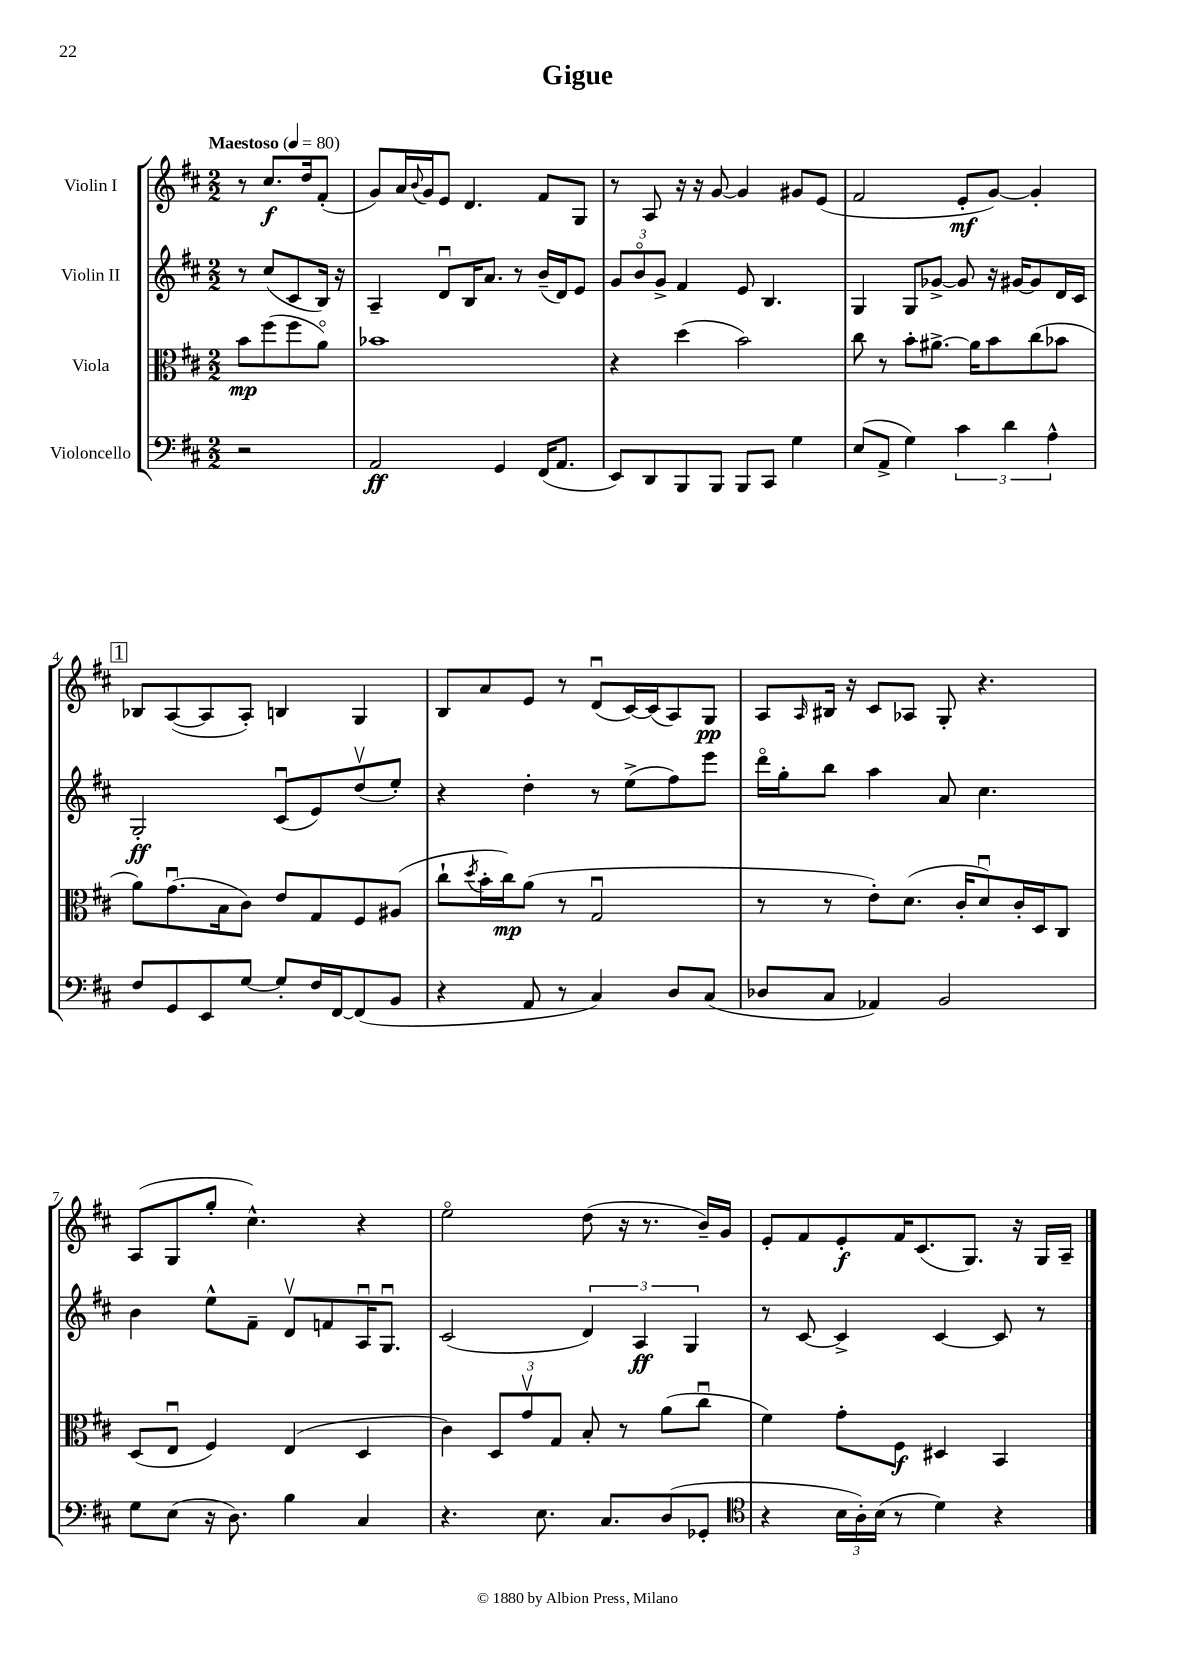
\header { title = "Gigue" }
<<
\new StaffGroup <<
\new Staff = "s0" \with { instrumentName = "Violin I" } {
    \clef treble \key d \major \numericTimeSignature \time 2/2 \partial 2 \tempo "Maestoso" 4 = 80
    r8 cis''8.\f d''16 fis'8-.( |
    g'8) a'16 \appoggiatura { b'8 } g'16 e'8 d'4. fis'8 g8 |
    r8 a8 r16 r16 g'8~ g'4 gis'8 e'8( |
    fis'2 e'8-.\mf g'8~) g'4-. |
    \mark \markup { \box "1" } bes8 a8~( a8 a8-.) b4 g4 |
    b8 a'8 e'8 r8 d'8\downbow( cis'16~) cis'16( a8) g8\pp |
    a8 \grace { a16 } bis16 r16 cis'8 aes8 g8-. r4. |
    a8( g8 g''8-. cis''4.-^) r4 |
    e''2\flageolet d''8( r16 r8. b'16--) g'16 |
    e'8-. fis'8 e'8-.\f fis'16 cis'8.( g8.) r16 g16 a16-- \bar "|." |
}
\new Staff = "s1" \with { instrumentName = "Violin II" } {
    \clef treble \key d \major \numericTimeSignature \time 2/2 \partial 2
    r8 cis''8( cis'8 b16) r16 |
    a4-- d'8\downbow b16 a'8. r8 b'16--( d'16) e'8 |
    \tuplet 3/2 { g'8 b'8\flageolet g'8-> } fis'4 e'8 b4. |
    g4 g8 ges'8~-> ges'8 r16 gis'16~ gis'8 d'16 cis'16 |
    \mark \markup { \box "1" } g2-.\ff cis'8\downbow( e'8) d''8\upbow( e''8-.) |
    r4 d''4-. r8 e''8->( fis''8) e'''8 |
    d'''16\flageolet g''16-. b''8 a''4 a'8 cis''4. |
    b'4 e''8-^ fis'8-- d'8\upbow f'8 a16\downbow g8.\downbow |
    cis'2( \tuplet 3/2 { d'4) a4\ff g4 } |
    r8 cis'8~ cis'4-> cis'4~ cis'8 r8 \bar "|." |
}
\new Staff = "s2" \with { instrumentName = "Viola" } {
    \clef alto \key d \major \numericTimeSignature \time 2/2 \partial 2
    b'8\mp fis''8( fis''8 a'8\flageolet) |
    bes'1 |
    r4 d''4( b'2) |
    cis''8 r8 b'8-. ais'8.~-> ais'16 b'8 cis''8( bes'8 |
    \mark \markup { \box "1" } a'8) g'8.\downbow( b16 cis'8) e'8 g8 fis8 ais8( |
    cis''8-! \acciaccatura { d''8 } b'16-. cis''16\mp) a'8( r8 g2\downbow |
    r8 r8 e'8-.) d'8.( cis'16-. d'8\downbow) cis'16-. d16 cis8 |
    d8( e8\downbow fis4) e4( d4 |
    cis'4) \tuplet 3/2 { d8 g'8\upbow g8 } b8-. r8 a'8( cis''8\downbow |
    fis'4) g'8-. fis8\f dis4 b,4 \bar "|." |
}
\new Staff = "s3" \with { instrumentName = "Violoncello" } {
    \clef bass \key d \major \numericTimeSignature \time 2/2 \partial 2
    r2 |
    a,2\ff g,4 fis,16( a,8. |
    e,8) d,8 b,,8 b,,8 b,,8 cis,8 g4 |
    e8( a,8-> g4) \tuplet 3/2 { cis'4 d'4 a4-^ } |
    \mark \markup { \box "1" } fis8 g,8 e,8 g8~ g8-. fis16 fis,16~ fis,8( b,8 |
    r4 a,8 r8 cis4) d8 cis8( |
    des8 cis8 aes,4) b,2 |
    g8 e8( r16 d8.) b4 cis4 |
    r4. e8. cis8. d8( ges,8-. |
    \clef tenor r4 \tuplet 3/2 { b16 a16-.) b16( } r8 d'4) r4 \bar "|." |
}
>>
>>
